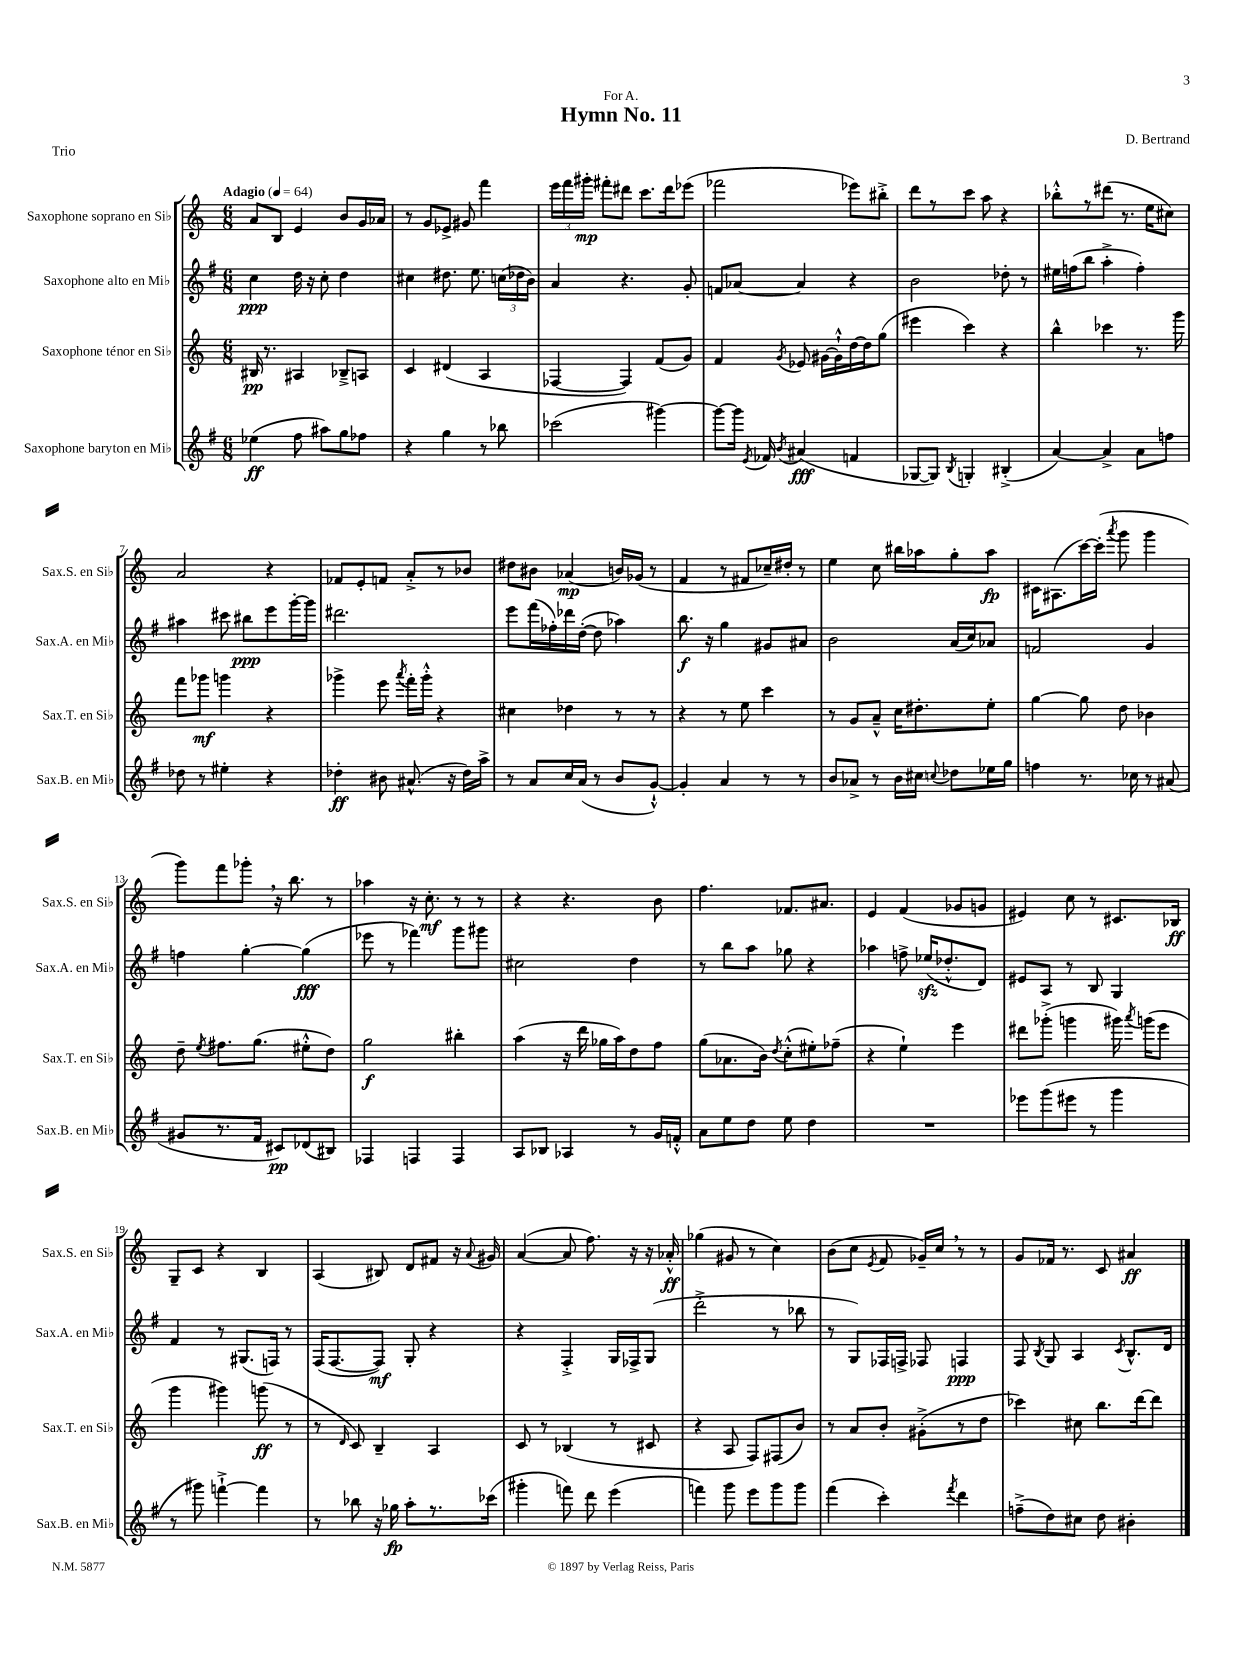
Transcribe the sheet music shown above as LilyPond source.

\header { title = "Hymn No. 11" composer = "D. Bertrand" dedication = "For A." piece = "Trio" }
<<
\new StaffGroup <<
\new Staff = "s0" \with { instrumentName = "Saxophone soprano en Sib" shortInstrumentName = "Sax.S. en Sib" } {
    \clef treble \key c \major \numericTimeSignature \time 6/8 \tempo "Adagio" 4 = 64
    \autoBeamOff a'8[ b8] e'4 b'8[ g'16 aes'16] |
    r8 g'8[ ees'8]-> gis'8 f'''4 |
    \tuplet 3/2 { e'''16[ f'''16 gis'''16]-.\mp } fis'''8[-. dis'''8] c'''8.[ dis'''16 ees'''8]( |
    fes'''2 ees'''8[) bis''8]-.-> |
    d'''8[ r8 c'''8] a''8 r4 |
    bes''8[-.-^ r8 dis'''8]( r8. e''16[ cis''8]) |
    a'2 r4 |
    fes'8[ e'8-. f'8] a'8[-.-> r8 bes'8] |
    dis''8[ bis'8] aes'4\mp( b'16[) ges'16]( r8 |
    f'4 r8 fis'8[ ces''16--) dis''16]-. r8 |
    e''4 c''8 bis''16[ aes''16 g''8-. aes''8]\fp |
    cis'16[ ais8.( c'''16~) c'''16]-.( \acciaccatura { a'''8 } g'''8 g'''4 |
    g'''8[) f'''8 ges'''8]-. \breathe r16 b''8. r8 |
    aes''4 r16 c''8.-.\mf r8 r8 |
    r4 r4. b'8 |
    f''4. fes'8.[ ais'8.] |
    e'4 f'4( ges'8[ g'8] |
    eis'4) c''8 r8 cis'8.[ bes16]\ff |
    g8[-- c'8] r4 b4 |
    a4( bis8) d'8[ fis'8] r16 \appoggiatura { a'8 } gis'16 |
    a'4~( a'8 f''8.) r16 r16 aes'16-.-^\ff |
    ges''4( gis'8 r8 c''4) |
    b'8[( c''8] \acciaccatura { e'8 } f'8 ges'16[--) c''16] \breathe r8 r8 |
    g'8[ fes'16] r8. c'8 ais'4\ff \bar "|." |
}
\new Staff = "s1" \with { instrumentName = "Saxophone alto en Mib" shortInstrumentName = "Sax.A. en Mib" } {
    \clef treble \key g \major \numericTimeSignature \time 6/8
    \autoBeamOff c''4\ppp d''16 r16 c''8-. d''4 |
    cis''4 dis''8. e''8. \tuplet 3/2 { c''16[( des''16 b'16]) } |
    a'4 r4. g'8-. |
    f'8[ aes'8]~ aes'4 r4 |
    b'2 des''8-. r8 |
    eis''16[ f''16( b''8] a''4-.-> f''4-.) |
    ais''4 cis'''8 bis''8[\ppp e'''8 g'''16~-. g'''16] |
    dis'''2. |
    e'''8[ fis'''16( fes''16-.) des'''16 d''16]~-.( d''8 aes''4) |
    b''8.\f r16 g''4 gis'8[ ais'8] |
    b'2 a'16[( c''16) aes'8] |
    f'2 g'4 |
    f''4 g''4~-. g''4\fff( |
    ees'''8 r8 fes'''4) g'''8[ gis'''8] |
    cis''2 d''4 |
    r8 b''8[ a''8] ges''8 r4 |
    aes''4 f''8-> ees''16[\sfz( des''8.-.-^ d'8]) |
    eis'8[ a8] r8 b8 g4 |
    fis'4 r8 gis8.[( f16]) r8 |
    fis16[( fis8.~ fis8]\mf) g8-. r4 |
    r4 fis4-.-> g16[ fes16-> g8]( |
    d'''2-.-> r8 bes''8 |
    r8 g8[) fes16 f16]-> fes8 f4\ppp |
    fis8 \acciaccatura { b8 } g8 a4 \acciaccatura { c'8 } b8.[-^ d'16] \bar "|." |
}
\new Staff = "s2" \with { instrumentName = "Saxophone ténor en Sib" shortInstrumentName = "Sax.T. en Sib" } {
    \clef treble \key c \major \numericTimeSignature \time 6/8
    \autoBeamOff bis16\pp r8. ais4 bes8[---> a8] |
    c'4 dis'4( a4 |
    fes4~ fes4) f'8[( g'8]) |
    f'4 \acciaccatura { g'8 } ees'8 gis'16[~ gis'16-!-^ d''16~ d''16 g''8]( |
    eis'''4 c'''4) r4 |
    b''4-^ ces'''4 r8. g'''16 |
    f'''8[ ges'''8]\mf g'''4 r4 |
    ges'''4-> e'''8 \acciaccatura { a'''8 } f'''16[-. ges'''16]-.-^ r4 |
    cis''4 des''4 r8 r8 |
    r4 r8 e''8 c'''4 |
    r8 g'8[ a'8]---^ c''16[ dis''8.-. e''8]-. |
    g''4~ g''8 d''8 bes'4 |
    d''8-- \acciaccatura { e''8 } fis''8.[ g''8.]( eis''8[-.-^ d''8]) |
    g''2\f bis''4-. |
    a''4( r16 d'''16 ges''16[ a''16) d''8 f''8] |
    g''8[( aes'8. b'16]) \acciaccatura { d''8 } c''8[-.-^( eis''8-.) fes''8]--( |
    r4 e''4-!) e'''4 |
    dis'''8[ ges'''8]-.->( g'''4 gis'''16) \acciaccatura { a'''8 } g'''16[( e'''8] |
    g'''4 gis'''4) g'''8\ff( r8 |
    r8 \grace { d'16 } c'8) b4-- a4 |
    c'8 r8 bes4( r8 cis'8 |
    r4 a8 f8[) fis8( b'8]) |
    r8 a'8[ b'8]-. gis'8[-.->( r8 d''8] |
    ces'''4) cis''8 b''8.[ d'''16~ d'''8] \bar "|." |
}
\new Staff = "s3" \with { instrumentName = "Saxophone baryton en Mib" shortInstrumentName = "Sax.B. en Mib" } {
    \clef treble \key g \major \numericTimeSignature \time 6/8
    \autoBeamOff ees''4\ff( fis''8 ais''8[) g''8 fes''8] |
    r4 g''4 r8 bes''8 |
    ces'''2( gis'''4~) |
    gis'''8[~ gis'''16] \acciaccatura { e'8 } fes'16 \acciaccatura { b'8 } ais'4\fff( f'4 |
    ges8[~ ges8]) \acciaccatura { b8 } g4-. bis4-.->( |
    a'4~) a'4-> a'8[ f''8] |
    des''8 r8 eis''4-. r4 |
    des''4-.\ff bis'8 ais'8.-^( r16 des''16[) a''16]-> |
    r8 a'8[ c''16 a'16]( r8 b'8[ g'8]~-!-^) |
    g'4-. a'4 r8 r8 |
    b'8[ aes'8]-> r8 b'16[ cis''16] \appoggiatura { c''8 } des''8[ ees''16 g''16] |
    f''4 r8. ces''16 r8 ais'8( |
    gis'8[ r8. fis'16] cis'8[\pp) des'8( bis8]) |
    fes4 f4 f4 |
    a8[ bes8] aes4 r8 g'16[ f'16]-.-^ |
    a'8[ e''8 d''8] e''8 d''4 |
    R2. |
    ees'''8[ g'''8( eis'''8] r8 g'''4 |
    r8 gis'''8) f'''4~-!-> f'''4 |
    r8 bes''8 r16 ges''16\fp a''8[-. r8. ces'''16]( |
    gis'''4-. f'''8) d'''8 e'''4( |
    f'''4) g'''8 e'''8[ g'''8 g'''8] |
    fis'''4( c'''4-.) \acciaccatura { fis'''8 } d'''4 |
    f''8[--->( d''8) cis''8] d''8 bis'4-. \bar "|." |
}
>>
>>
